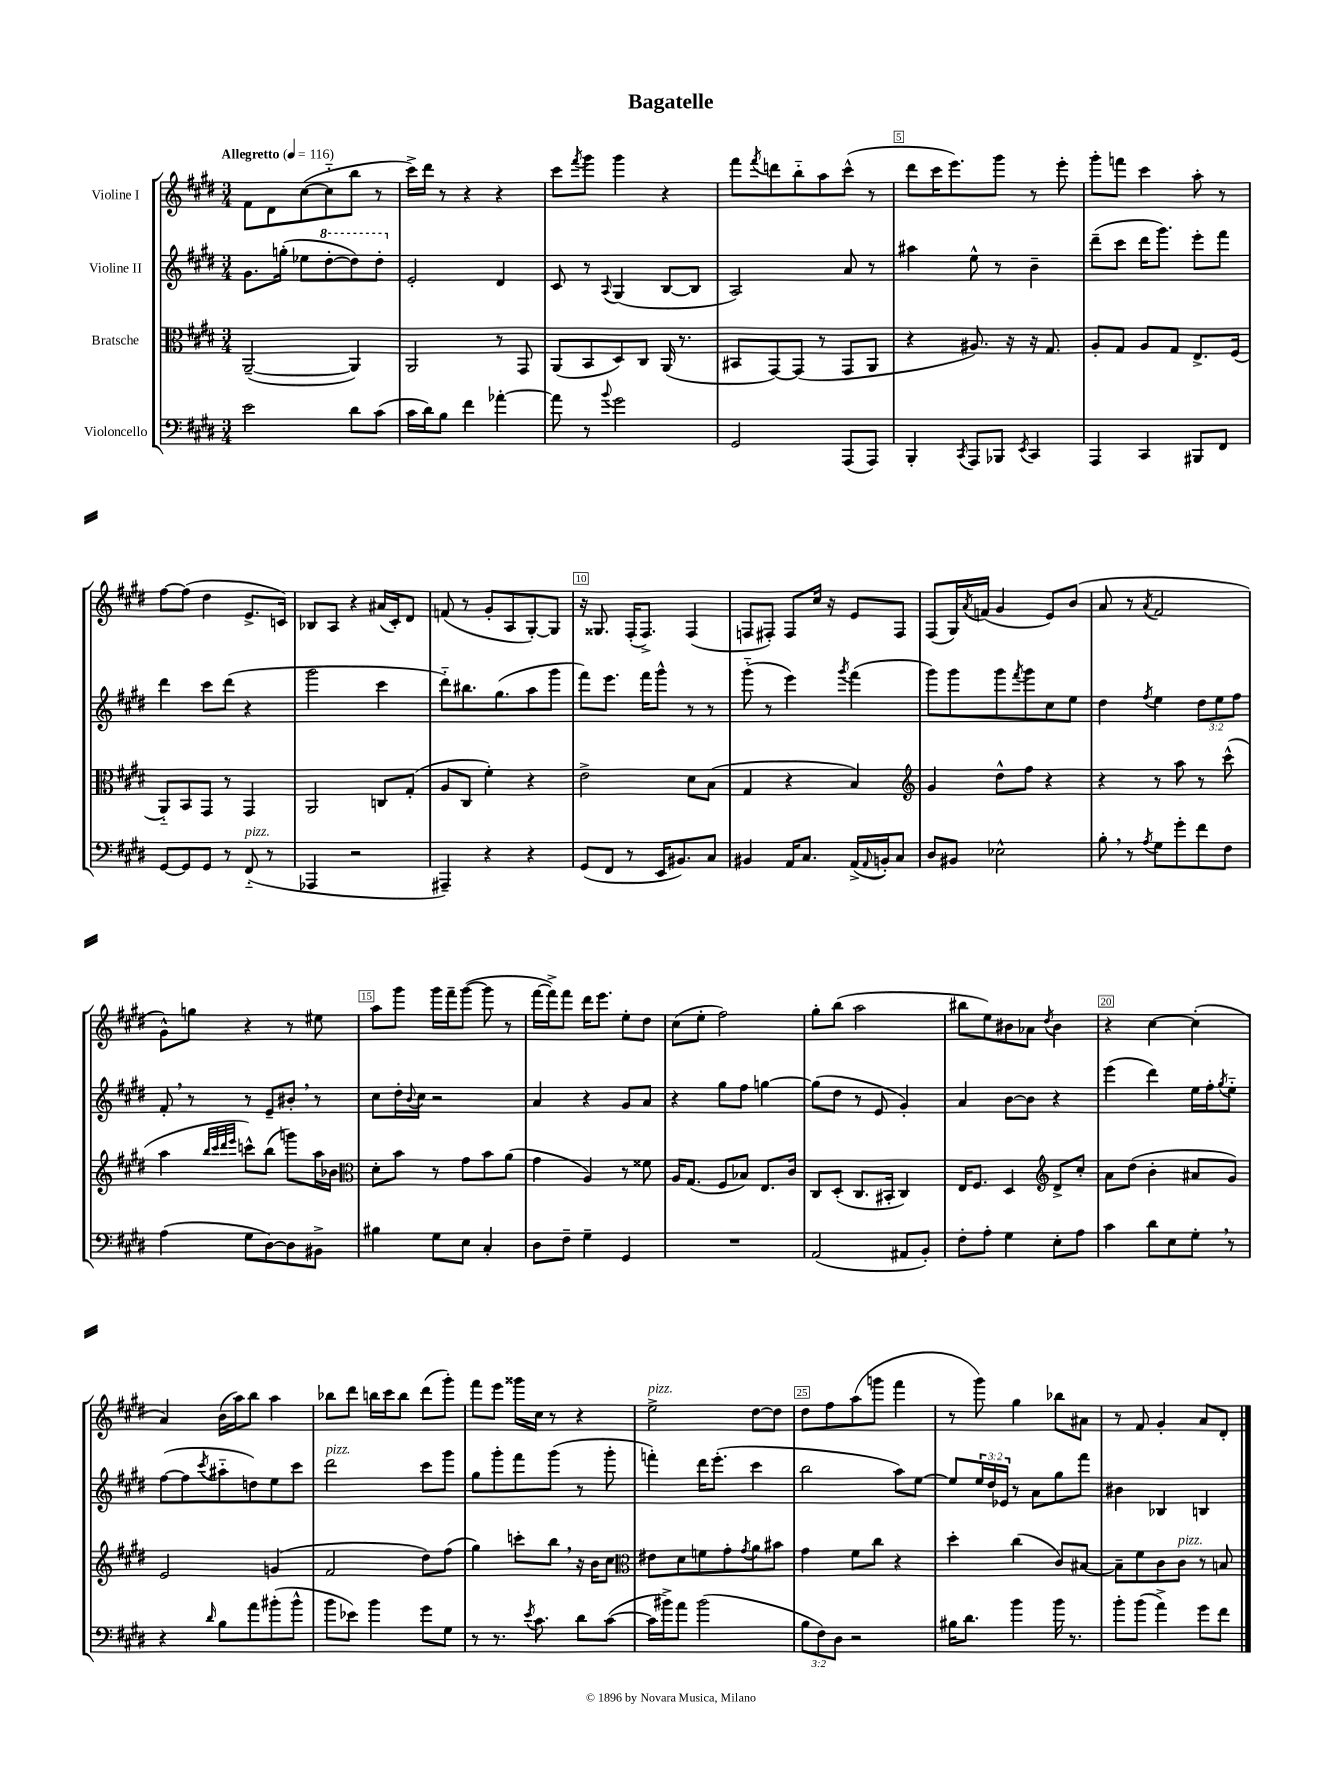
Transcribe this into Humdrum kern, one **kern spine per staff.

**kern	**kern	**kern	**kern
*part4	*part3	*part2	*part1
*staff4	*staff3	*staff2	*staff1
*I"Violoncello	*I"Bratsche	*I"Violine II	*I"Violine I
*clefF4	*clefC3	*clefG2	*clefG2
*k[f#c#g#d#]	*k[f#c#g#d#]	*k[f#c#g#d#]	*k[f#c#g#d#]
*M3/4	*M3/4	*M3/4	*M3/4
*MM116	*MM116	*MM116	*MM116
=1	=1	=1	=1
!	!	!	!LO:TX:a:B:t=Allegretto
2e\	([2AA~/	8.g#\L	8f#\L
.	.	.	8d#\
.	.	(16ggn'\Jk	.
.	.	8ee-X\L	([8cc#\
*	*	*8va	*
.	.	[8ddd#'\	8cc#\]
8d#\L	4AA/])	8ddd#\])	8bb\J
(8c#\J	.	8ddd#'\J	8r
=2	=2	=2	=2
*	*	*X8va	*
16c#\LL	2AA/	2e'/	16ccc#^\LL)
16d#\J)	.	.	16ddd#\JJ
8B\J	.	.	8r
4f#\	.	.	4r
[4a-X'\	8r	4d#/	4r
.	8GG#/	.	.
=3	=3	=3	=3
8a-\]	(8AA/L	8c#/	8ccc#\L
.	.	.	8qfff#/
8r	8BB/	8r	8ggg#\J
8qqb/	.	8qqA/	.
2g#\	8D#/)	(4G#/	4ggg#\
.	8C#/J	.	.
.	(16AA/	[8B/L	4r
.	8.r	.	.
.	.	8B/J]	.
=4	=4	=4	=4
2GG#/	8BB#X/L	2A/)	8fff#\L
.	.	.	8qfff#/
.	[8GG#/)	.	8dddn\
.	(8GG#/J]	.	8bb\
.	8r	.	8aa\
(8AAA/L	8GG#/L	8a/	(8ccc#^^\J
8AAA/J)	8AA/J	8r	8r
=5	=5	=5	=5
4BBB'/	4r	4aa#X\	8ddd#\L
.	.	.	16ccc#\K
.	.	.	8.eee\)
8qCC#/	.	.	.
8AAA/L	8.A#X/)	8ee^^\	.
8BBB-X/J	.	8r	8ggg#\J
.	16r	.	.
8qEE/	.	.	.
4CC#/	16r	4b~\	8r
.	8.G#/	.	.
.	.	.	8eee'\
=6	=6	=6	=6
4AAA/	8A'/L	(8ddd#~\L	8ggg#'\L
.	8G#/J	8ccc#\J	8fffn\J
4CC#/	8A/L	16ddd#\KL	4ccc#\
.	.	8.ggg#\J)	.
.	8G#/J	.	.
8BBB#X/L	8.E^/L	8eee'\L	8aa'\
8FF#/J	.	8fff#\J	8r
.	(16F#/Jk	.	.
!!LO:LB:g=z
=7	=7	=7	=7
[8GG#/L	8AA/L)	4ddd#\	[8ff#\L
8GG#/]	8BB/	.	(8ff#\J]
8GG#/J	8GG#/J	8ccc#\L	4dd#\
8r	8r	(8ddd#\J	.
!LO:TX:a:i:t=pizz.	!	!	!
(8FF#/	4GG#/	4r	8.e^/L
8r	.	.	.
.	.	.	16cn/Jk)
=8	=8	=8	=8
4AAA-X/	2AA/	2ggg#\	8B-X/L
.	.	.	8A/J
2r	.	.	4r
.	8Cn/L	4ccc#\	(16a#X/LL
.	.	.	16c#'/J)
.	(8G#'/J	.	8d#/J
=9	=9	=9	=9
4AAA#X~/)	8A/L	8ddd#\L)	(8fn/
.	8C#/J	8.bb#X\	8r
4r	4f#'\)	.	8g#'/L
.	.	(8.gg#\	.
.	.	.	8A/
4r	4r	8aa\	[8G#'/)
.	.	8ggg#\J	8G#/J]
=10	=10	=10	=10
(8GG#/L	2e^\	8fff#\L)	16r
.	.	.	8.G##X/
8FF#/J	.	8.eee\J	.
8r	.	.	(16F#'/KL
.	.	16fff#\KL	8.F#^/J)
16EE/KL	.	8ggg#^^\J	.
8.BB#X/)	.	.	.
.	8d#\L	8r	(4F#/
8C#/J	(8B\J	8r	.
=11	=11	=11	=11
4BB#X/	4G#/	(8ggg#\	8Fn/L
.	.	8r	8F#X'/J)
16AA/KL	4r	4eee\)	8F#/L
8.C#/J	.	.	.
.	.	.	16cc#/Jk
.	.	.	16r
.	.	8qggg#/	.
(16AA^/LL	4B/)	(4fff#\	8e/L
8qqAA/	.	.	.
16BBn'/J)	.	.	.
8C#/J	.	.	8F#/J
=12	=12	=12	=12
*	*clefG2	*	*
8D#/L	4g#/	8ggg#\L)	(8F#/L
8BB#X/J	.	8ggg#\	16G#/L)
.	.	.	8qa/
.	.	.	(16fn/JJ
2E-X^^\	8dd#^^\L	8ggg#\	4g#/
.	.	8qfff#/	.
.	8ff#\J	8ggg#\	.
.	4r	8cc#\	8e/L)
.	.	8ee\J	(8b/J
=13	=13	=13	=13
8B',\	4r	4dd#\	8a/
8r	.	.	8r
8qA/	.	8qff#/	8qa/
8G#\L	8r	4ee\	2f#/
8g#'\	8aa\	.	.
8f#\	8r	12dd#\L	.
.	.	12ee\	.
8F#\J	(8ccc#^^\	.	.
.	.	12ff#\J	.
!!LO:LB:g=z
=14	=14	=14	=14
(4A\	4aa\	8f#',/	8g#^^\L)
.	.	8r	8ggn\J
.	32qqbb/LLL	.	.
.	32qqccc#/	.	.
.	32qqddd#/	.	.
.	32qqeee/JJJ	.	.
8G#\L	8cccn^^\L)	8r	4r
[8D#\)	(8bb\J	8e~/L	.
8D#\]	8gggn\L)	8b#X',/J	8r
8BB#X^\J	16aa\L	8r	8ee#X\
.	16b-X\JJ	.	.
=15	=15	=15	=15
*	*clefC3	*	*
4B#X\	8d#'\L	8cc#\L	8aa\L
.	8b\J	16dd#'\L	8ggg#\J
.	.	8qqb/	.
.	.	16cc#\JJ	.
8G#\L	8r	2r	16ggg#\LL
.	.	.	16fff#~\J
8E\J	8g#\L	.	([8ggg#\J
4C#'/	8b\	.	8ggg#\]
.	(8a\J	.	8r
=16	=16	=16	=16
8D#\L	4g#\	4a/	[16fff#\LL
.	.	.	16fff#^\J])
8F#~\J	.	.	8fff#\J
4G#~\	4A/)	4r	16ddd#\KL
.	.	.	8.eee\J
4GG#/	8r	8g#/L	8ee'\L
.	8f##X\	8a/J	8dd#\J
=17	=17	=17	=17
2.r	16A/KL	4r	(8cc#\L
.	(8.G#/J	.	.
.	.	.	8ee'\J
.	8F#/L	8gg#\L	2ff#\)
.	8B-X/J)	8ff#\J	.
.	8.E/L	[4ggn\	.
.	16c#/Jk	.	.
=18	=18	=18	=18
(2AA/	8C#/L	(8gg\L]	8gg#'\L
.	(8D#'/J	8dd#\J	(8bb\J
.	8.C#/L	8r	2aa\
.	.	8e/	.
.	16BB#X'/Jk	.	.
8AA#X/L	4C#/)	4g#'/)	.
8BB'/J)	.	.	.
=19	=19	=19	=19
8F#'\L	16E/KL	4a/	8bb#X\L
.	8.F#/J	.	.
8A'\J	.	.	8ee\)
4G#\	4D#/	[8b\L	8b#X\
.	.	8b\J]	8a-X\J
*	*clefG2	*	*
.	.	.	8qdd#/
8E'\L	8d#^/L	4r	4b#\
8A\J	8cc#'/J	.	.
=20	=20	=20	=20
4c#\	8a\L	(4eee\	4r
.	(8dd#\J	.	.
8d#\L	4b'\	4ddd#\)	[4cc#\
8E\	.	.	.
8G#',\J	8a#X/L	16ee\LL	(4cc#'\]
.	.	16ff#'\J	.
.	.	8qgg#/	.
8r	8g#/J)	8ee\J	.
!!LO:LB:g=z
=21	=21	=21	=21
4r	2e/	([8ff#\L	4a/)
.	.	8ff#\]	.
16qqd#/	.	8qccc#/	.
8B\L	.	8aa#X\	(16b\LL
.	.	.	16aa\J)
8a\	.	8ddn\)	8bb\J
(8b#X'\	(4gn/	8ee\	4aa\
8b#^^\J	.	8ccc#\J	.
=22	=22	=22	=22
!	!	!LO:TX:a:i:t=pizz.	!
8b\L	2f#/	2ddd#\	8bb-X\L
8e-X\J)	.	.	8ddd#\J
4b\	.	.	16bbn\LL
.	.	.	16ccc#\J
.	.	.	8bb\J
8g#\L	8dd#\L)	8ccc#\L	(8ddd#\L
8G#\J	(8ff#\J	8ggg#\J	8ggg#'\J)
=23	=23	=23	=23
8r	4gg#\)	8gg#\L	8fff#\L
8.r	.	8ggg#'\	8eee\J
.	8cccn'\L	8fff#\	16ggg##X\LL
8qe/	.	.	.
8.c#\	.	.	16cc#\JJ
.	8bb,\J	(8ggg#\J	8r
8d#\L	16r	8r	4r
.	16b\KL	.	.
([8c#\J	8cc#\J	8ggg#'\	.
=24	=24	=24	=24
*	*clefC3	*	*
!	!	!	!LO:TX:a:i:t=pizz.
16c#\LL]	8e#X\L	4fffn'\)	2ee^\
16b#X^\J)	.	.	.
8a\J	8d#\	.	.
(2b#\	8fn\	16ddd#\KL	.
.	.	(8.eee'\J	.
.	8g#'\	.	.
.	8qg#/	.	.
.	8a\	4ccc#\	[8dd#\L
.	8b#X\J	.	8dd#\J]
=25	=25	=25	=25
12B\L	4g#\	2bb\	8dd#\L
12F#\)	.	.	.
.	.	.	8ff#\
12D#\J	.	.	.
2r	8f#\L	.	(8aa\
.	8cc#\J	.	8gggn\J
.	4r	8aa\L)	4fff#\
.	.	[8ee\J	.
=26	=26	=26	=26
16B#X\KL	4dd#'\	8ee/L]	8r
8.d#\J	.	.	.
.	.	24ee/L	8ggg#\)
.	.	24dd#/	.
.	.	24e-X/JJ	.
4b\	(4cc#\	8r	4gg#\
.	.	8a\L	.
16b\	8c#/L)	8gg#\	8bb-X\L
8.r	.	.	.
.	[8B#X/J	8fff#\J	8a#X\J
=27	=27	=27	=27
8b'\L	8B#~\L]	4b#X\	8r
(8b\J	8f#\	.	8f#/
4a^\)	8c#\	4B-X/	4g#'/
!	!LO:TX:a:i:t=pizz.	!	!
.	8c#\J	.	.
8g#\L	8r	4Bn/	8a/L
8f#\J	8Bn/	.	8d#'/J
==	==	==	==
*-	*-	*-	*-
